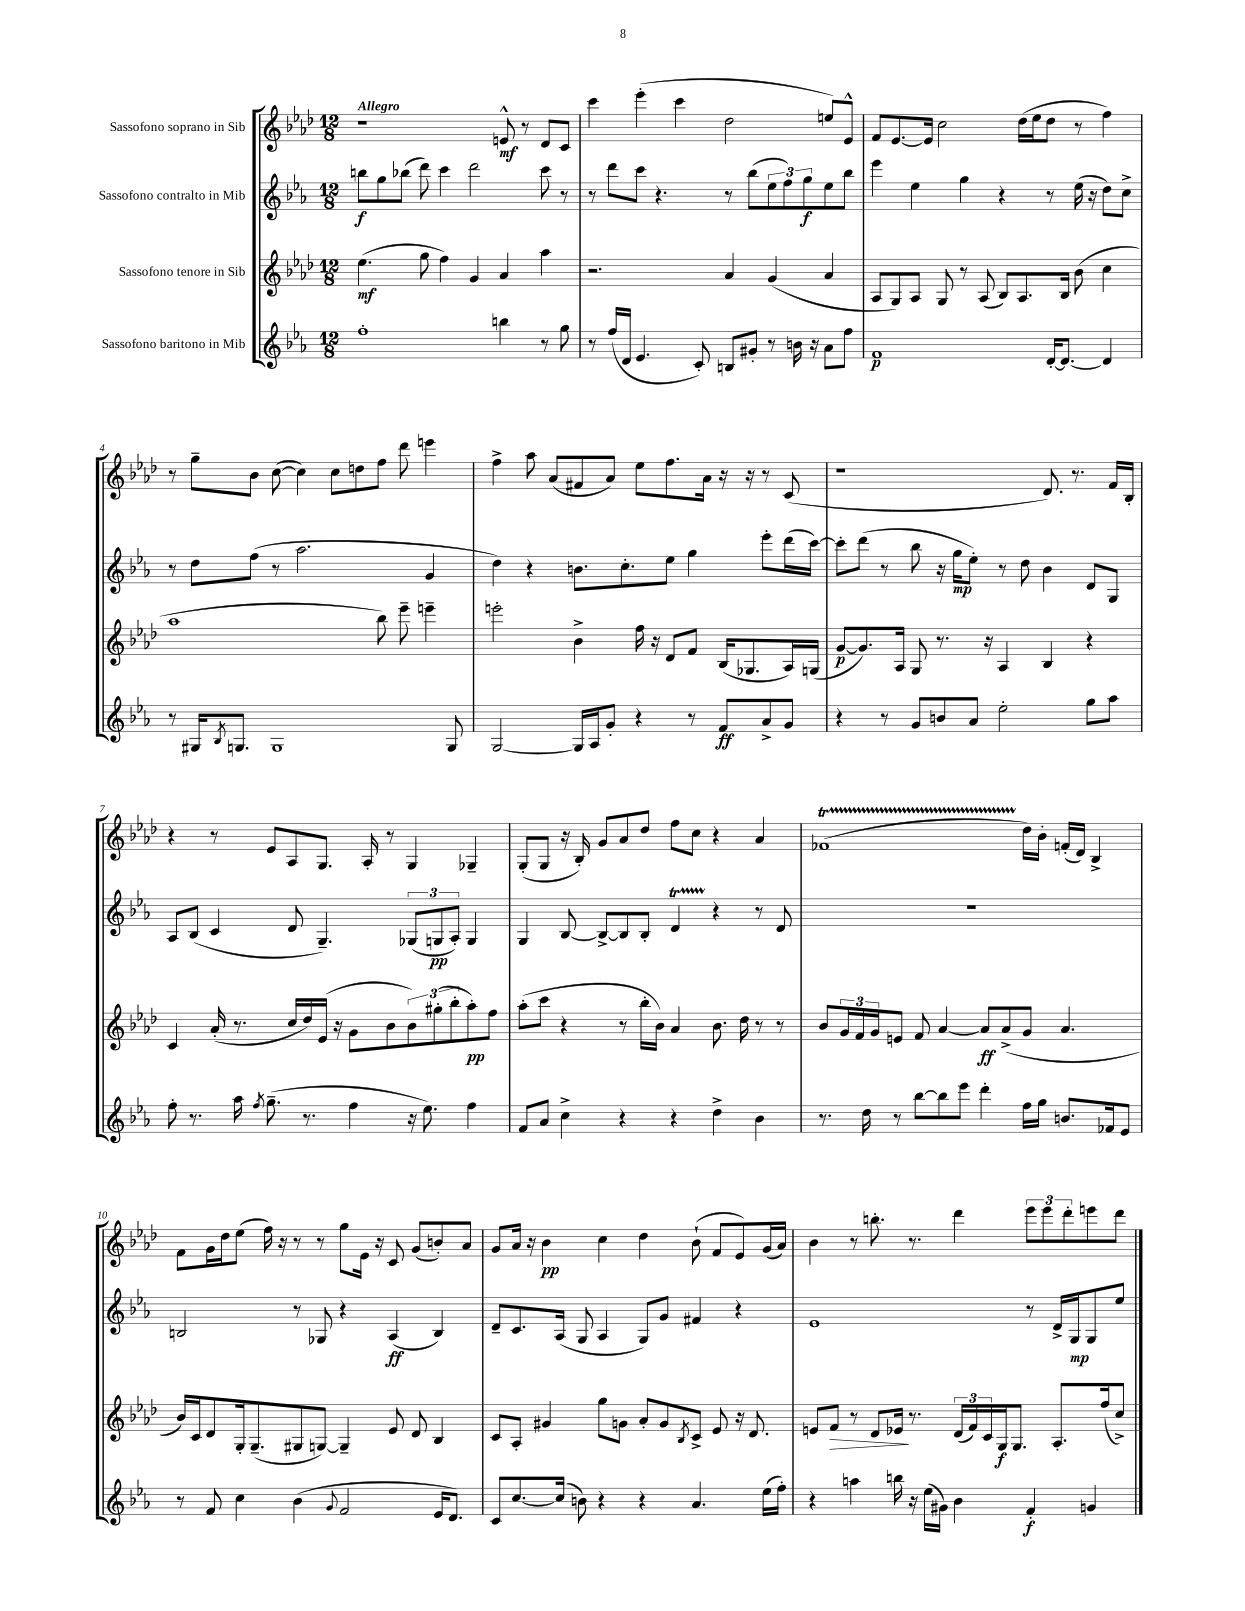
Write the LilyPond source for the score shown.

<<
\new StaffGroup <<
\new Staff = "s0" \with { instrumentName = "Sassofono soprano in Sib" } {
    \clef treble \key aes \major \numericTimeSignature \time 12/8 \tempo "Allegro"
    r1 e'8-^\mf r8 des'8 c'8 |
    c'''4 ees'''4-.( c'''4 des''2 e''8) ees'8-^ |
    f'8 ees'8.~ ees'16 c''2 des''16( ees''16 des''8 r8 f''4) |
    r8 g''8-- bes'8 c''8~( c''4) c''8 d''8 f''8 des'''8 e'''4 |
    f''4-> aes''8 aes'8( fis'8 aes'8) ees''8 f''8. aes'16 r16 r16 r8 c'8( |
    r1 des'8.) r8. f'16 bes16-. |
    r4 r8 ees'8 aes8 g8. aes16-. r8 g4 ges4-- |
    g8-.( g8 r16 bes16-.) g'8 aes'8 des''8 f''8 c''8 r4 aes'4 |
    fes'1\startTrillSpan( des''16\stopTrillSpan) bes'16-. f'16-.( des'16) bes4-> |
    f'8 g'16 des''16 ees''8( f''16) r16 r8 r8 g''8 ees'16 r16 c'8 g'8( b'8-.) aes'8 |
    g'8 aes'16 r16 bes'4\pp c''4 des''4 bes'8-!( f'8 ees'8) g'16( aes'16) |
    bes'4 r8 b''8.-. r8. des'''4 \tuplet 3/2 { ees'''8 ees'''8 des'''8-. } e'''8 des'''8 \bar "|." |
}
\new Staff = "s1" \with { instrumentName = "Sassofono contralto in Mib" } {
    \clef treble \key ees \major \numericTimeSignature \time 12/8
    b''8\f g''8 bes''8( d'''8) c'''4 d'''2 c'''8 r8 |
    r8 d'''8 c'''8 r4. r8 bes''8( \tuplet 3/2 { ees''8 f''8) g''8\f } ees''8 bes''8 |
    ees'''4 ees''4 g''4 r4 r8 ees''16( r16 d''8) c''8-> |
    r8 d''8 f''8( r8 aes''2. g'4 |
    d''4) r4 b'8. c''8.-. ees''8 g''4 ees'''8-. d'''16( c'''16~) |
    c'''8-. d'''8( r8 bes''8 r16 g''16\mp ees''8-.) r8 d''8 bes'4 d'8 g8 |
    aes8 bes8( c'4 d'8 g4.--) \tuplet 3/2 { ges8( g8\pp aes8-.) } g4 |
    g4 bes8~ bes8~-> bes8 bes8-. d'4\startTrillSpan r4\stopTrillSpan r8 d'8 |
    R1. |
    b2 r8 ges8 r4 aes4\ff( b4) |
    d'8-- c'8. aes16( g8 aes4 g8) g'8 fis'4 r4 |
    ees'1 r8 d'16-> g16\mp g8 ees''8 \bar "|." |
}
\new Staff = "s2" \with { instrumentName = "Sassofono tenore in Sib" } {
    \clef treble \key aes \major \numericTimeSignature \time 12/8
    ees''4.\mf( g''8 f''4) g'4 aes'4 aes''4 |
    r2. aes'4 g'4( aes'4 |
    aes8 g8) aes8 g8 r8 aes8( bes8) aes8. bes16 bes'8( c''4 |
    aes''1 bes''8) ees'''8-- e'''4-- |
    e'''2-. bes'4-> f''16 r16 des'8 f'8 bes16( ges8. aes16) g16( |
    g'8~\p g'8.) aes16 g8 r8. r16 aes4 bes4 r4 |
    c'4 aes'16-.( r8. c''16 des''16) ees'16( r16 g'8 bes'8 \tuplet 3/2 { bes'8) gis''8-.( bes''8-. } aes''8-.\pp) f''8 |
    aes''8-.( c'''8 r4 r8 bes''16-. bes'16) aes'4 bes'8. des''16 r8 r8 |
    bes'8 \tuplet 3/2 { g'16 f'16 g'16 } e'8 f'8 aes'4~ aes'8\ff aes'8->( g'8 aes'4. |
    bes'16) c'16 des'8 g16-. g8.--( gis8 g8~) g4-- ees'8 des'8 bes4 |
    c'8 aes8-. gis'4 g''8 g'8 aes'8-. g'8 \acciaccatura { bes8 } c'8-> ees'8 r16 des'8. |
    e'8 f'8\> r8 des'8 ees'16\! r8. \tuplet 3/2 { des'16( f'16) c'16 } g16\f g8. aes8.-. f''16( c''8->) \bar "|." |
}
\new Staff = "s3" \with { instrumentName = "Sassofono baritono in Mib" } {
    \clef treble \key ees \major \numericTimeSignature \time 12/8
    f''1-. b''4 r8 g''8 |
    r8 f''16( d'16 ees'4. c'8-.) b8 gis'8-. r8 b'16 r16 aes'8 f''8 |
    f'1\p d'16~-. d'8.~ d'4 |
    r8 gis16 \acciaccatura { bes8 } g8. g1 g8 |
    g2~ g16 aes16 g'8-. r4 r8 f'8\ff aes'8-> g'8 |
    r4 r8 g'8 b'8 aes'8 ees''2-. g''8 aes''8 |
    f''8-. r8. aes''16 \acciaccatura { f''8 } g''8.--( r8. f''4 r16 ees''8.) f''4 |
    f'8 aes'8 c''4-> r4 r4 d''4-> bes'4 |
    r8. d''16 r8 bes''8~ bes''8 ees'''8 d'''4-. f''16 g''16 b'8. fes'16 ees'8 |
    r8 f'8 c''4 bes'4( \appoggiatura { g'8 } f'2 ees'16 d'8.) |
    c'8 c''8.~ c''16( b'8) r4 r4 aes'4. ees''16( f''16-.) |
    r4 a''4 b''16 r16 ees''16( gis'16) bes'4 f'4-.\f g'4 \bar "|." |
}
>>
>>
